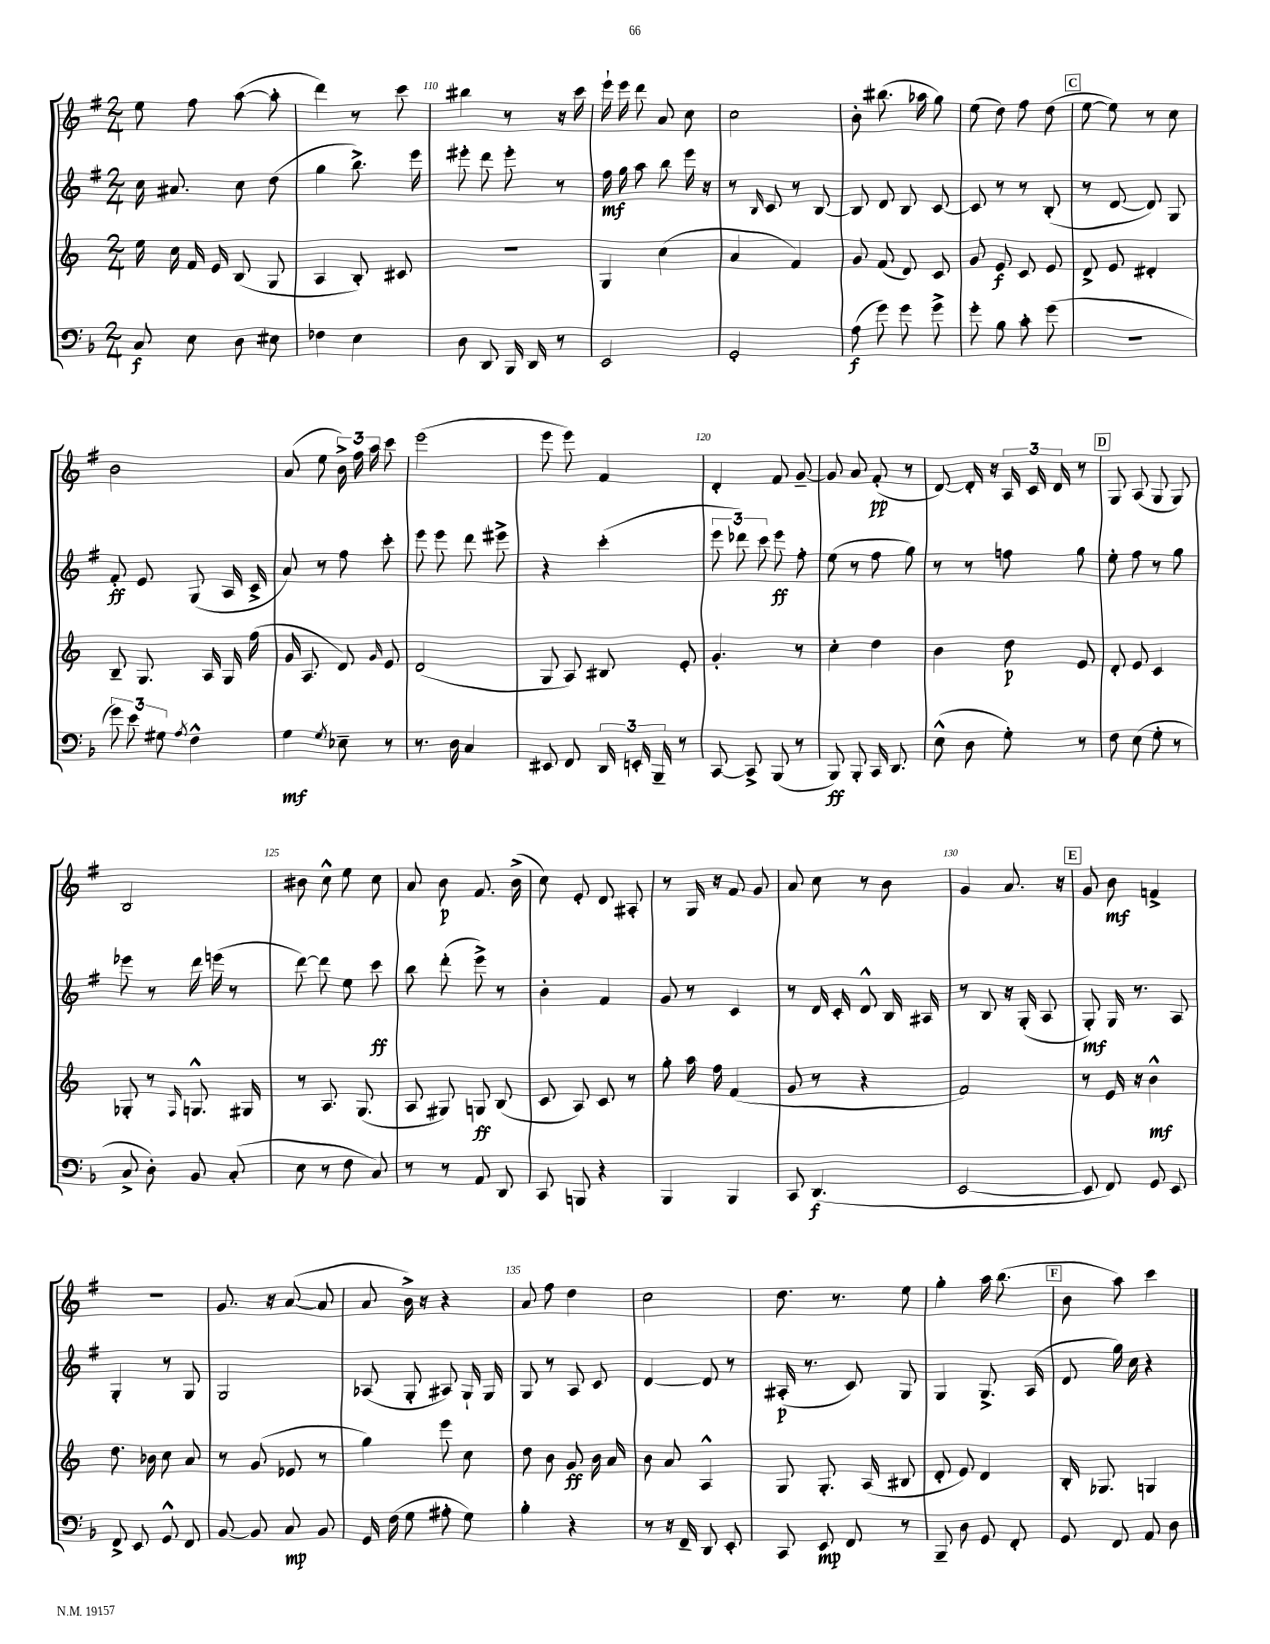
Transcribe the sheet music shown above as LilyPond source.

<<
\new StaffGroup <<
\new Staff = "s0" {
    \clef treble \key g \major \numericTimeSignature \time 2/4
    \autoBeamOff e''8 fis''8 a''8~( a''8-. |
    d'''4) r8 c'''8 |
    bis''4 r8 r16 c'''16 |
    e'''16-! e'''16 d'''8 a'8 c''8 |
    c''2 |
    b'8-. bis''8.( aes''16 g''8) |
    e''8( d''8) fis''8 d''8( |
    \mark \markup { \box "C" } e''8~ e''8) r8 c''8 |
    b'2 |
    a'8( e''8 \tuplet 3/2 { b'16->) fis''16 a''16 } c'''8 |
    e'''2( |
    e'''8 e'''8) fis'4 |
    d'4-. fis'8 g'8~-- |
    g'8 a'8 fis'8-.\pp( r8 |
    d'8~) d'16-. r16 \tuplet 3/2 { a16 c'16 d'16 } r8 |
    \mark \markup { \box "D" } g8 a8( g8 g8) |
    b2 |
    bis'8 c''8-^ e''8 c''8 |
    a'8 b'8\p fis'8. b'16->( |
    c''8) e'8-. d'8 ais8-. |
    r8 g16 r16 fis'8 g'8 |
    a'8 c''8 r8 b'8 |
    g'4 a'8. r16 |
    \mark \markup { \box "E" } g'8 b'8\mf f'4-> |
    R2 |
    g'8. r16 a'8~( a'8 |
    a'8 b'16->) r16 r4 |
    a'8 fis''8 d''4 |
    c''2 |
    d''8. r8. e''8 |
    g''4-. a''16 b''8.( |
    \mark \markup { \box "F" } b'8 a''8) c'''4 \bar "|." |
}
\new Staff = "s1" {
    \clef treble \key g \major \numericTimeSignature \time 2/4
    \autoBeamOff c''16 ais'8. c''8 d''8( |
    g''4 b''8.->) e'''16 |
    eis'''8-. d'''8 eis'''8-. r8 |
    fis''16\mf g''16 a''8 b''8 e'''16 r16 |
    r8 \grace { b16 } c'8 r8 b8~ |
    b8 d'8 b8 c'8~ |
    c'8 r8 r8 b8-.( |
    \mark \markup { \box "C" } r8 d'8~ d'8) g8 |
    fis'8-.\ff e'8 g8( a16 c'16-> |
    a'8) r8 fis''8 c'''8-. |
    e'''8 e'''8 d'''8 eis'''8-> |
    r4 c'''4-.( |
    \tuplet 3/2 { e'''8 des'''8) c'''8 } e'''8\ff fis''8-. |
    e''8( r8 fis''8 g''8) |
    r8 r8 f''8 g''8 |
    \mark \markup { \box "D" } e''8-. fis''8 r8 g''8 |
    ees'''8 r8 d'''16 e'''16( r8 |
    d'''8~) d'''8 e''8 c'''8\ff |
    b''8 d'''8-.( e'''8->) r8 |
    b'4-. fis'4 |
    g'8 r8 c'4 |
    r8 d'16 c'16-. d'8-^ b16 ais16 |
    r8 b8 r16 g16-.( a8 |
    \mark \markup { \box "E" } g8-.\mf) g16 r8. a8 |
    g4-. r8 g8 |
    g2 |
    aes8( g8-. ais8) g16-! g16 |
    g8 r8 a8 c'8 |
    d'4~ d'8 r8 |
    ais16-.\p( r8. c'8) g8 |
    g4 g8.-> a16( |
    \mark \markup { \box "F" } d'8 g''16) c''16 r4 \bar "|." |
}
\new Staff = "s2" {
    \clef treble \key c \major \numericTimeSignature \time 2/4
    \autoBeamOff e''16 c''16 f'16 e'16 b8( g8 |
    a4 b8-.) cis'8 |
    R2 |
    g4 c''4( |
    a'4 f'4) |
    g'8 f'8( d'8) c'8 |
    g'8 e'8\f c'8 e'8 |
    \mark \markup { \box "C" } d'8-> e'8 dis'4-. |
    b8-- g8. a16 g16 f''16( |
    g'16 a8. d'8) \grace { g'16 } e'8 |
    d'2( |
    g8 a8) bis8 e'8-. |
    g'4.-. r8 |
    c''4-. d''4 |
    b'4 d''8\p e'8 |
    \mark \markup { \box "D" } d'8-. e'8 c'4 |
    ges8-. r8 \grace { f16 } g8.-^ gis16 |
    r8 a8. g8.( |
    a8 gis8) g8\ff b8( |
    c'8 a8) c'8 r8 |
    g''8-. a''16 f''16 f'4( |
    g'8 r8 r4 |
    f'2) |
    \mark \markup { \box "E" } r8 e'16 r16 b'4-^\mf |
    d''8. bes'16 c''8 a'8 |
    r8 g'8( ees'8 r8 |
    g''4) e'''8 c''8 |
    d''8 b'8 g'8\ff b'16 a'16 |
    b'8 a'8 a4-^ |
    g8 g8.-. a16( bis8 |
    d'8-. e'8) d'4 |
    \mark \markup { \box "F" } b16-. ges8. g4 \bar "|." |
}
\new Staff = "s3" {
    \clef bass \key f \major \numericTimeSignature \time 2/4
    \autoBeamOff c8\f e8 d8 eis8 |
    fes4 e4 |
    d8 d,8 bes,,16 d,16 r8 |
    e,2 |
    g,2-. |
    a8\f( g'8) g'8 g'8-> |
    g'8-. bes8 c'8-. g'8( |
    \mark \markup { \box "C" } r2 |
    \tuplet 3/2 { g'8) e'8 gis8 } \acciaccatura { a8 } f4-^ |
    g4\mf \acciaccatura { g8 } ees8-- r8 |
    r8. d16 c4 |
    eis,8 f,8 \tuplet 3/2 { d,16 e,16-. bes,,16-- } r8 |
    c,8~ c,8-> bes,,8( r8 |
    bes,,8\ff) bes,,8-. c,16 d,8. |
    e8-^( d8 g8-.) r8 |
    \mark \markup { \box "D" } f8 e8( g8-. r8 |
    c8-> d8-.) bes,8 c8-.( |
    e8 r8 f8 c8) |
    r8 r8 a,8 d,8 |
    c,8 b,,8 r4 |
    bes,,4 bes,,4 |
    c,8 d,4.\f( |
    e,2~ |
    \mark \markup { \box "E" } e,8 f,8) g,8 e,8 |
    f,8-> e,8 g,8-^ f,8 |
    bes,8~ bes,8 c8\mp bes,8 |
    g,16 f16( g8 ais8-. g8) |
    bes4-. r4 |
    r8 r16 f,16-- d,8 e,8-. |
    c,8 e,8\mp f,8 r8 |
    bes,,8-- d8 g,8 f,8-. |
    \mark \markup { \box "F" } g,8 f,8 a,8 d8 \bar "|." |
}
>>
>>
\layout { \context { \Score currentBarNumber = #108 \override BarNumber.break-visibility = ##(#f #t #t) barNumberVisibility = #(every-nth-bar-number-visible 5) } }
